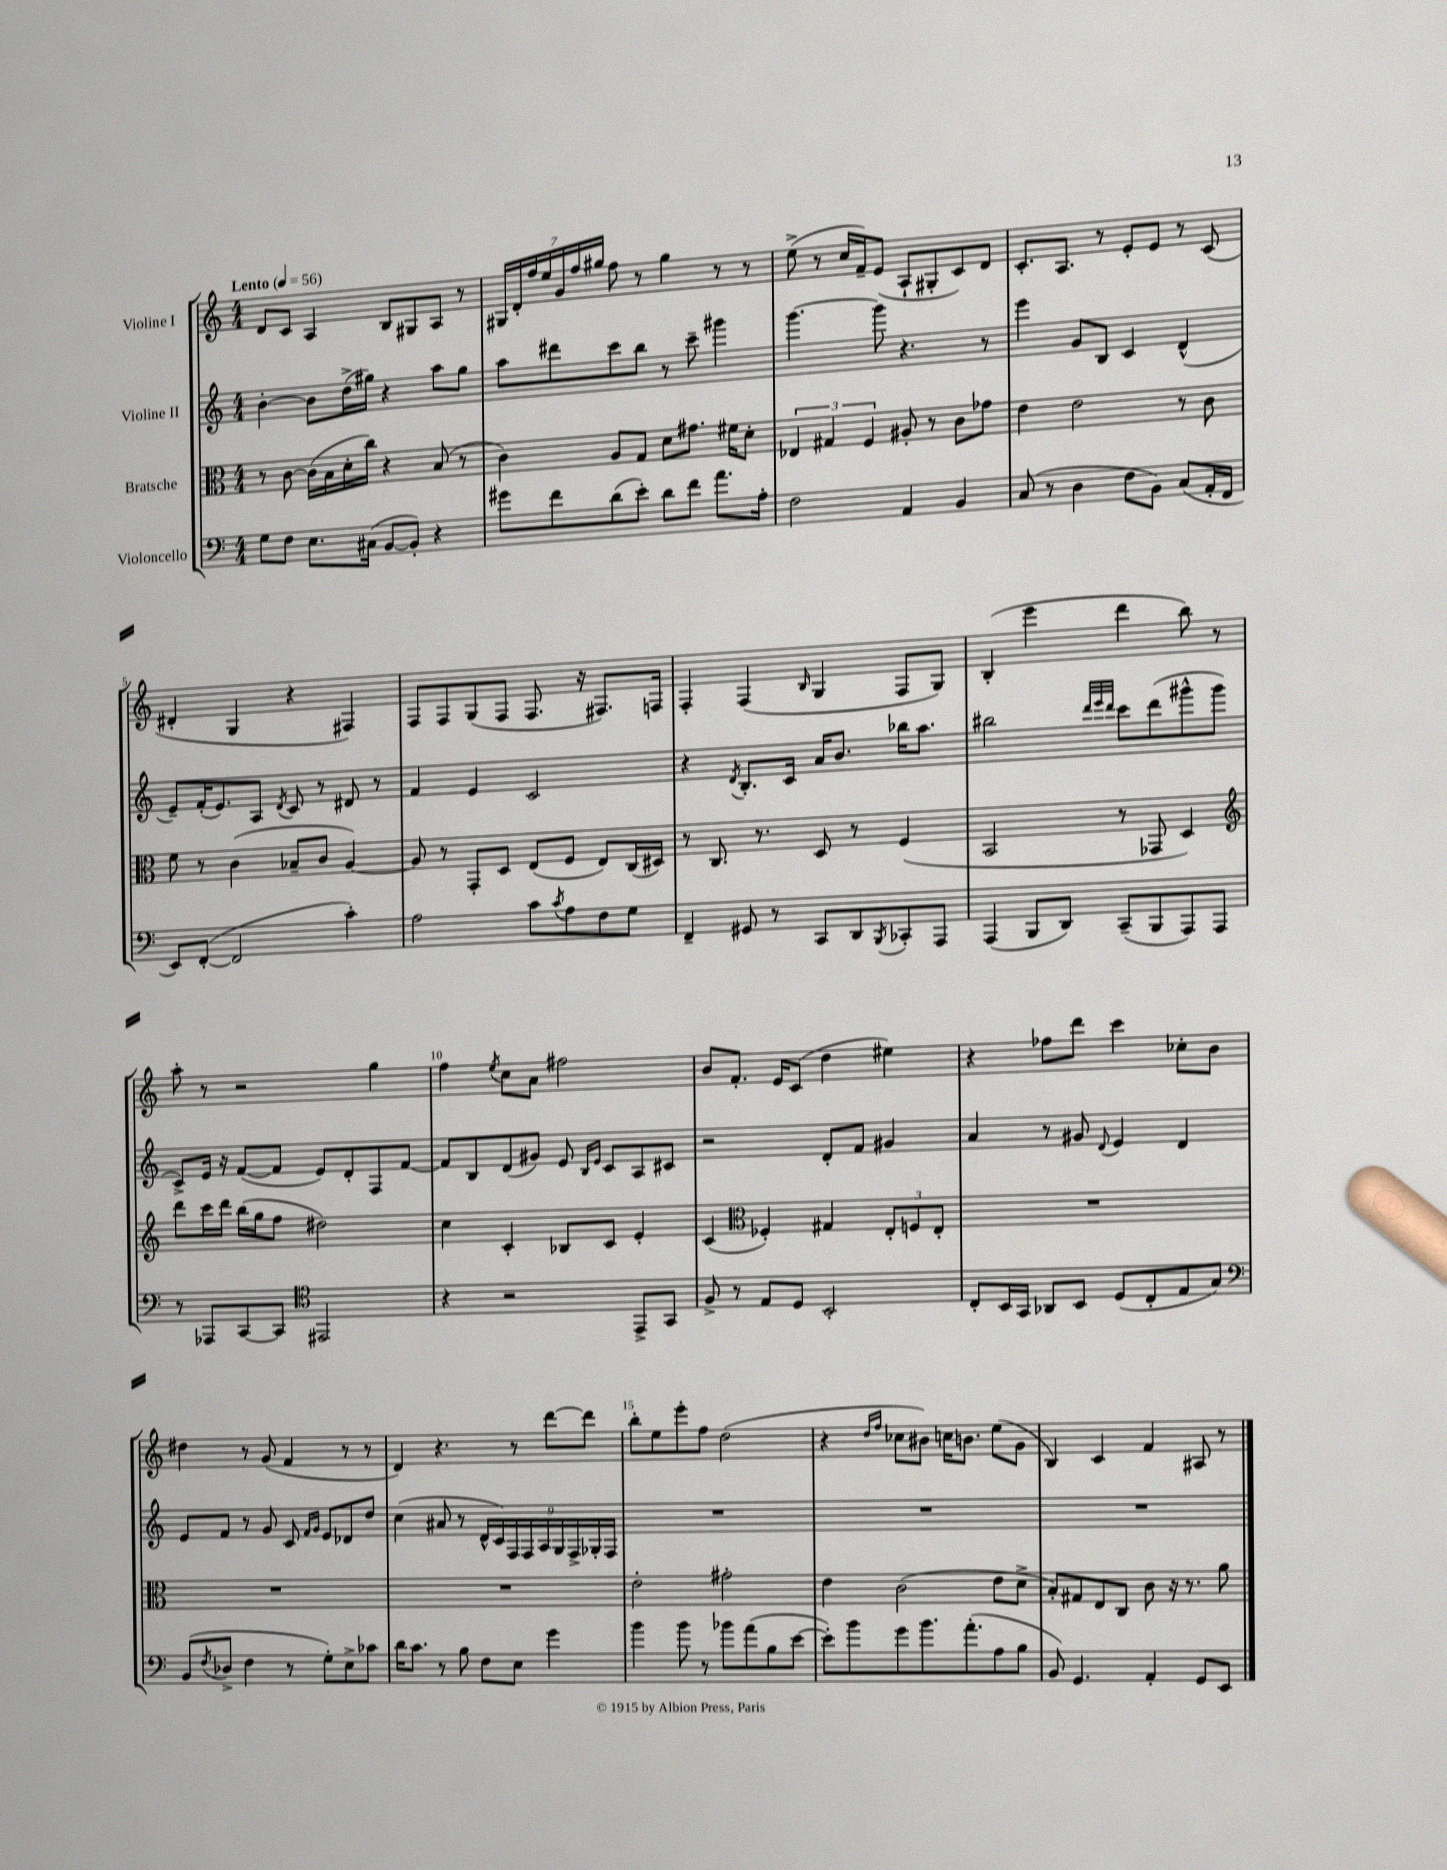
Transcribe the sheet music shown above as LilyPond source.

<<
\new StaffGroup <<
\new Staff = "s0" \with { instrumentName = "Violine I" } {
    \clef treble \key c \major \numericTimeSignature \time 4/4 \tempo "Lento" 4 = 56
    d'8 c'8 a4 b8 gis8 a8 r8 |
    \tuplet 7/4 { gis16 d'16-. f''16 e''16 g'16 f''16 gis''16 } f''8 r8 gis''4 r8 r8 |
    e''8->( r8 c''16 f'16--) e'8( a8-! gis8-. c'8) d'8 |
    c'8.-. a8. r8 e'8-. e'8 r8 c'8( |
    dis'4-. g4 r4 fis4) |
    f8 f8 g8( f8 f8. r16 fis8.) f16 |
    f4-. f4( \grace { b16 } g4 f8 g8) |
    b4-.( e'''4 d'''4 b''8) r8 |
    a''8-. r8 r2 g''4 |
    f''4 \acciaccatura { e''8 } c''8 a'8 fis''2 |
    b'8 f'8.-. e'16 c'8( d''4 eis''4) |
    r4 fes''8 d'''8 c'''4 ces''8-. b'8 |
    dis''4 r8 g'8( f'4 r8 r8 |
    d'4) r4. r8 d'''8~ d'''8 |
    b''8-. e''8 e'''8-. f''8 d''2( |
    r4 \grace { d''16 f''16 } ces''8 bis'8) c''16 b'8. e''8( g'8 |
    b4) c'4 f'4 ais8 r8 \bar "|." |
}
\new Staff = "s1" \with { instrumentName = "Violine II" } {
    \clef treble \key c \major \numericTimeSignature \time 4/4
    b'4~-. b'8 d''16->( gis''16) r4 a''8 gis''8 |
    a''8 dis'''8 c'''8 b''8 r8 c'''8-- gis'''4 |
    g'''4.~ g'''8 r4. r8 |
    e'''4 g'8 b8 c'4 d'4-^( |
    e'8--) f'16-.( e'8.) a8 \acciaccatura { d'8 } c'8 r8 dis'8 r8 |
    f'4 e'4 c'2 |
    r4 \acciaccatura { d'8 } b8.-. c'16 a'16 b'8. bes''16 a''8. |
    bis''2 \grace { d'''32 e'''32 d'''32 } c'''8 d'''8( gis'''8-^ gis'''8 |
    c'8->) e'16 r16 f'8~( f'8 e'8) d'8-. f8 f'8~ |
    f'8 b8 d'8( gis'8) e'8 \grace { b16 e'16 } c'8 a8 cis'8 |
    r2 d'8-. f'8 gis'4 |
    a'4 r8 gis'8 \appoggiatura { d'8 } e'4 d'4 |
    e'8 f'8 r8 g'8 c'8 \grace { f'16 g'16 } e'8 des'8 d''8 |
    c''4( ais'8 r8 \tuplet 9/8 { d'16-^ c'16) f16 f16 a16 g16 f16-> ges16-. f16 } |
    R1 |
    R1 |
    R1 \bar "|." |
}
\new Staff = "s2" \with { instrumentName = "Bratsche" } {
    \clef alto \key c \major \numericTimeSignature \time 4/4
    r8 c'8~ c'16( b16 d'16-. c''16) r4 b8( r8 |
    c'4) a8 g8 d'8 gis'8. fis'16 d'8-. |
    \tuplet 3/2 { ees4 gis4 f4 } ais8-. r8 c'8 ges'8 |
    e'4 e'2 r8 c'8 |
    f'8 r8 c'4( bes8-- c'8 a4~) |
    a8 r8 g,8-. d8 e8( f8 e8) c16( dis16) |
    r8 c8. r8. d8 r8 f4( |
    b,2 r8 ges,8 d4) |
    \clef treble d'''8 c'''16 d'''16 b''16( g''16 f''8 dis''2) |
    c''4 c'4-. bes8 c'8 e'4-. |
    c'4( \clef alto fes4-.) gis4 \tuplet 3/2 { e8-. f8 e8-. } |
    R1 |
    R1 |
    R1 |
    e'2-. gis'2-. |
    e'4 c'2( e'8 d'8-> |
    b8-.) gis8 e8 c8 c'8 r16 r8. a'8 \bar "|." |
}
\new Staff = "s3" \with { instrumentName = "Violoncello" } {
    \clef bass \key c \major \numericTimeSignature \time 4/4
    g8 f8 e8. cis16( b,8~ b,8-.) r4 |
    gis'8 f'8 d'8( e'8-.) d'8 f'8 a'8. a16-. |
    f2 a,4 b,4 |
    c8( r8 d4 f8 b,8) c8( a,16-. f,16 |
    e,8) f,8~-.( f,2 c'4-.) |
    a2 c'8 \acciaccatura { c'8 } a8 f8 g8 |
    f,4-- gis,8 r8 c,8 d,8 \acciaccatura { b,,8 } ces,8-. a,,8 |
    a,,4( b,,8 d,8) c,8--( b,,8 a,,8) a,,8 |
    r8 aes,,8 c,8~ c,8 \clef tenor eis,2 |
    r4 r2 e,8-> g,8 |
    f8-> r8 e8 d8 b,2-. |
    c8-. b,16 g,16 aes,8 b,8 d8( c8-. e8 g8) |
    \clef bass b,8( \acciaccatura { f8 } des8-> f4 r8 g8-.) e8-> ces'8 |
    d'16 c'8. r8 b8 f8 e8 g'4 |
    b'4 b'8 r8 bes'8 a'8( b8 e'8~ |
    e'8-.) b'8 g'8 b'8. a'8.-.( a8 b8 |
    b,8) g,4. a,4-. g,8 e,8 \bar "|." |
}
>>
>>
\layout { \context { \Score \override BarNumber.break-visibility = ##(#f #t #t) barNumberVisibility = #(every-nth-bar-number-visible 5) } }
